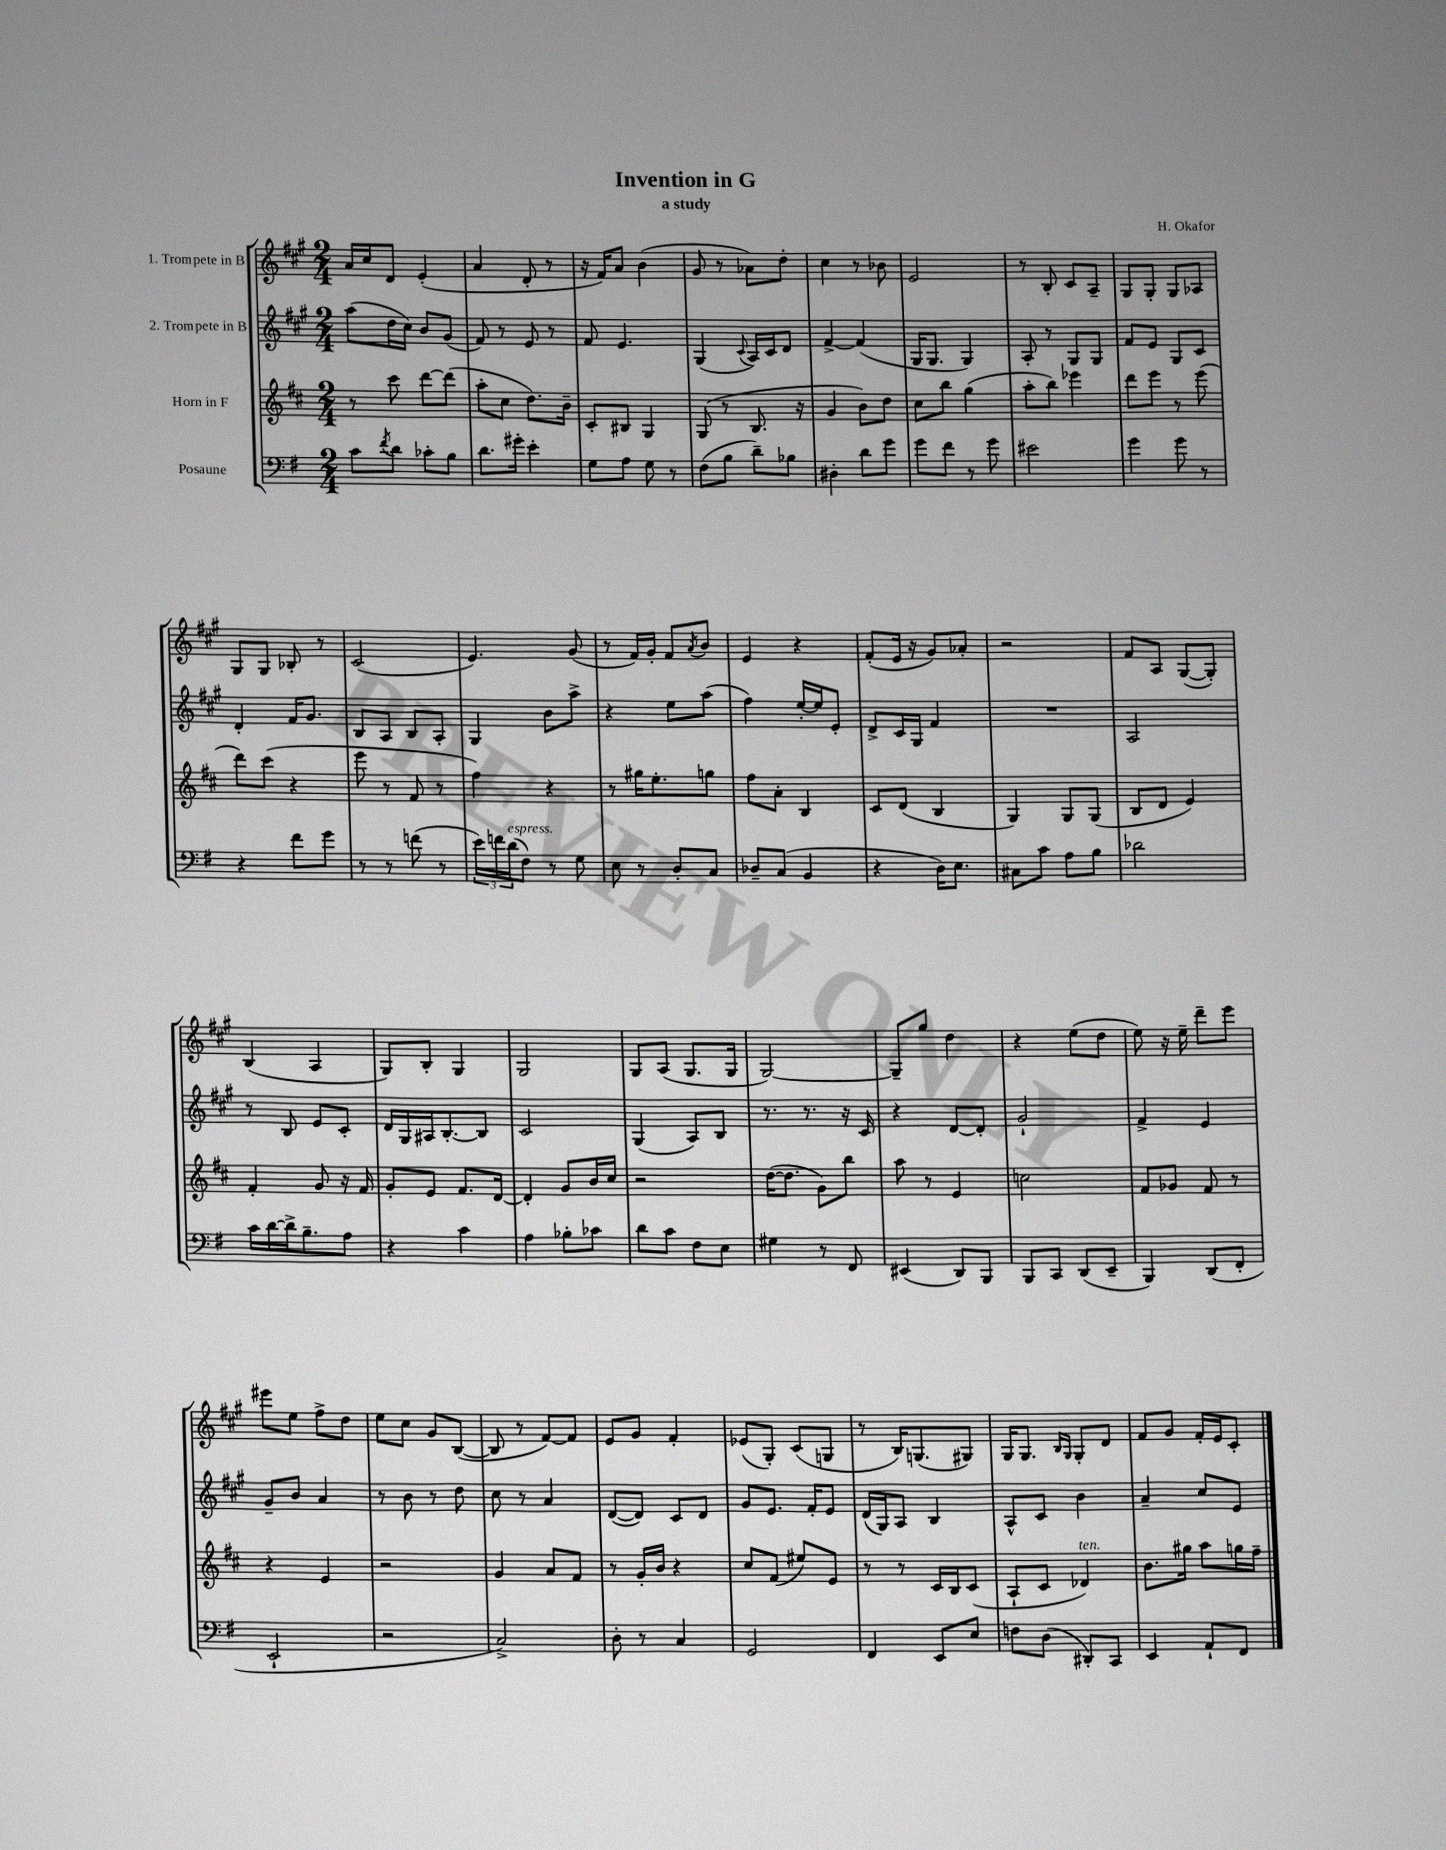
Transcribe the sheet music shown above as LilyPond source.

\header { title = "Invention in G" composer = "H. Okafor" subtitle = "a study" }
<<
\new StaffGroup <<
\new Staff = "s0" \with { instrumentName = "1. Trompete in B" } {
    \clef treble \key a \major \numericTimeSignature \time 2/4
    a'16 cis''16 d'8 e'4-.( |
    a'4 d'8-. r8 |
    r16 fis'16) a'8 b'4( |
    gis'8 r8 aes'8) d''8-. |
    cis''4 r8 bes'8 |
    e'2 |
    r8 b8-. cis'8 a8-- |
    gis8 gis8-. gis8 aes8 |
    gis8 gis8 bes8-. r8 |
    cis'2( |
    e'4.) gis'8( |
    r8 fis'16) gis'16-. fis'8 \acciaccatura { a'8 } b'8 |
    e'4 r4 |
    fis'8-.( e'16 r16 gis'8) aes'8-. |
    r2 |
    fis'8 a8 gis8~( gis8-.) |
    b4( a4 |
    gis8) b8-. gis4 |
    gis2 |
    gis8 a8( gis8. gis16 |
    gis2~) |
    gis8-- gis''8 d''4 |
    r4 e''8( d''8 |
    e''8) r16 e''16-- d'''8-- e'''8 |
    eis'''8 e''8 fis''8-> d''8 |
    e''8 cis''8 gis'8 b8~( |
    b8 r8 fis'8~) fis'8 |
    e'8 gis'8 fis'4-. |
    ees'8( gis8-.) cis'8( g8 |
    r8 b16) g8.( gis8) |
    gis16 gis8. \grace { b16 gis16 } gis8-. d'8 |
    fis'8 gis'8 fis'16-. e'16 cis'8-. \bar "|." |
}
\new Staff = "s1" \with { instrumentName = "2. Trompete in B" } {
    \clef treble \key a \major \numericTimeSignature \time 2/4
    a''8( d''16 cis''16) b'8 gis'8( |
    fis'8) r8 e'8 r8 |
    fis'8 e'4. |
    gis4( \appoggiatura { cis'8 } a16) cis'16 d'8 |
    fis'4~-> fis'4( |
    gis16 gis8. gis4) |
    a8-. r8 gis8 gis8 |
    fis'8 e'8 gis8 cis'8 |
    d'4-. fis'16 gis'8. |
    b8 a8 b8 a8-. |
    gis4 b'8 a''8-> |
    r4 e''8 a''8( |
    fis''4) e''16~-. e''16 e'8-. |
    d'8-> cis'16 gis16 fis'4 |
    R2 |
    a2 |
    r8 b8 e'8 cis'8-. |
    d'16 gis16 ais16 b8.~-. b8 |
    cis'2 |
    gis4( a8) b8 |
    r8. r8. r16 cis'16 |
    r4 d'8~ d'8-. |
    gis'2-! |
    fis'4-> e'4 |
    gis'8-- b'8 a'4 |
    r8 b'8 r8 d''8 |
    cis''8 r8 a'4 |
    d'8~( d'8) cis'8 d'8 |
    gis'8 e'8. fis'16-. e'8 |
    d'16( gis16) a8 b4 |
    a8-^ cis'8 b'4 |
    a'4-- cis''8 e'8 \bar "|." |
}
\new Staff = "s2" \with { instrumentName = "Horn in F" } {
    \clef treble \key d \major \numericTimeSignature \time 2/4
    r8 cis'''8 d'''8~ d'''8( |
    a''8-. cis''8 d''8.) b'16-- |
    cis'8-. bis8 g4 |
    g8( r8 b8. r16 |
    g'4 b'8) d''8 |
    cis''8 b''8 g''4( |
    a''8-. b''8) ees'''4 |
    d'''8 e'''8 r8 e'''8( |
    d'''8) cis'''8( r4 |
    e'''8 r8 fis'8 r8 |
    fis''4) r4 |
    r8 gis''16 e''8.-. g''8 |
    fis''8 a'8-. b4 |
    cis'8 d'8( b4 |
    g4) g8 g8( |
    b8 d'8 e'4) |
    fis'4-. g'8 r16 fis'16 |
    g'8-. e'8 fis'8. d'16~ |
    d'4-. g'8 b'16 cis''16 |
    r2 |
    d''16~( d''8. g'8) b''8 |
    a''8 r8 e'4 |
    c''2 |
    fis'8 ges'8 fis'8 r8 |
    r4 e'4 |
    r2 |
    g'4 a'8 fis'8 |
    r8 g'16-. b'16 r4 |
    cis''8 fis'8( eis''8) e'8 |
    r8 r8 cis'16 b16 cis'8( |
    a8-! cis'8 des'4^\markup { \italic "ten." }) |
    b'8. gis''16 a''8 g''16 fis''16-- \bar "|." |
}
\new Staff = "s3" \with { instrumentName = "Posaune" } {
    \clef bass \key g \major \numericTimeSignature \time 2/4
    c'8 \acciaccatura { fis'8 } d'8 ces'8-. b8 |
    d'8. gis'16-. e'4-. |
    g8 a8 g8 r8 |
    fis8( b8 d'8--) bes8 |
    dis4-. d'8 g'8 |
    g'8 fis'8 r8 g'8 |
    eis'2 |
    g'4 g'8 r8 |
    r4 fis'8 g'8 |
    r8 r8 f'8( r8 |
    \tuplet 3/2 { e'16) f'16 d'16^\markup { \italic "espress." }( } fis8) r8 g8 |
    e8 r8 d8-. c8 |
    des8-- c8( b,4 |
    r4 d16) e8. |
    cis8 c'8 a8 b8 |
    des'2 |
    c'16 d'16~ d'16-> b8.-- a8 |
    r4 c'4 |
    a4 bes8-. ces'8 |
    d'8 c'8 fis8 e8 |
    gis4 r8 fis,8 |
    eis,4( d,8) b,,8 |
    b,,8 c,8 d,8( e,8-- |
    b,,4) d,8( fis,8-. |
    e,2-! |
    r2 |
    c2->) |
    d8-. r8 c4 |
    g,2 |
    fis,4 e,8 e8 |
    f8 d8( dis,8-.) c,8 |
    e,4 a,8-! fis,8 \bar "|." |
}
>>
>>
\layout { \context { \Score \remove "Bar_number_engraver" } }
